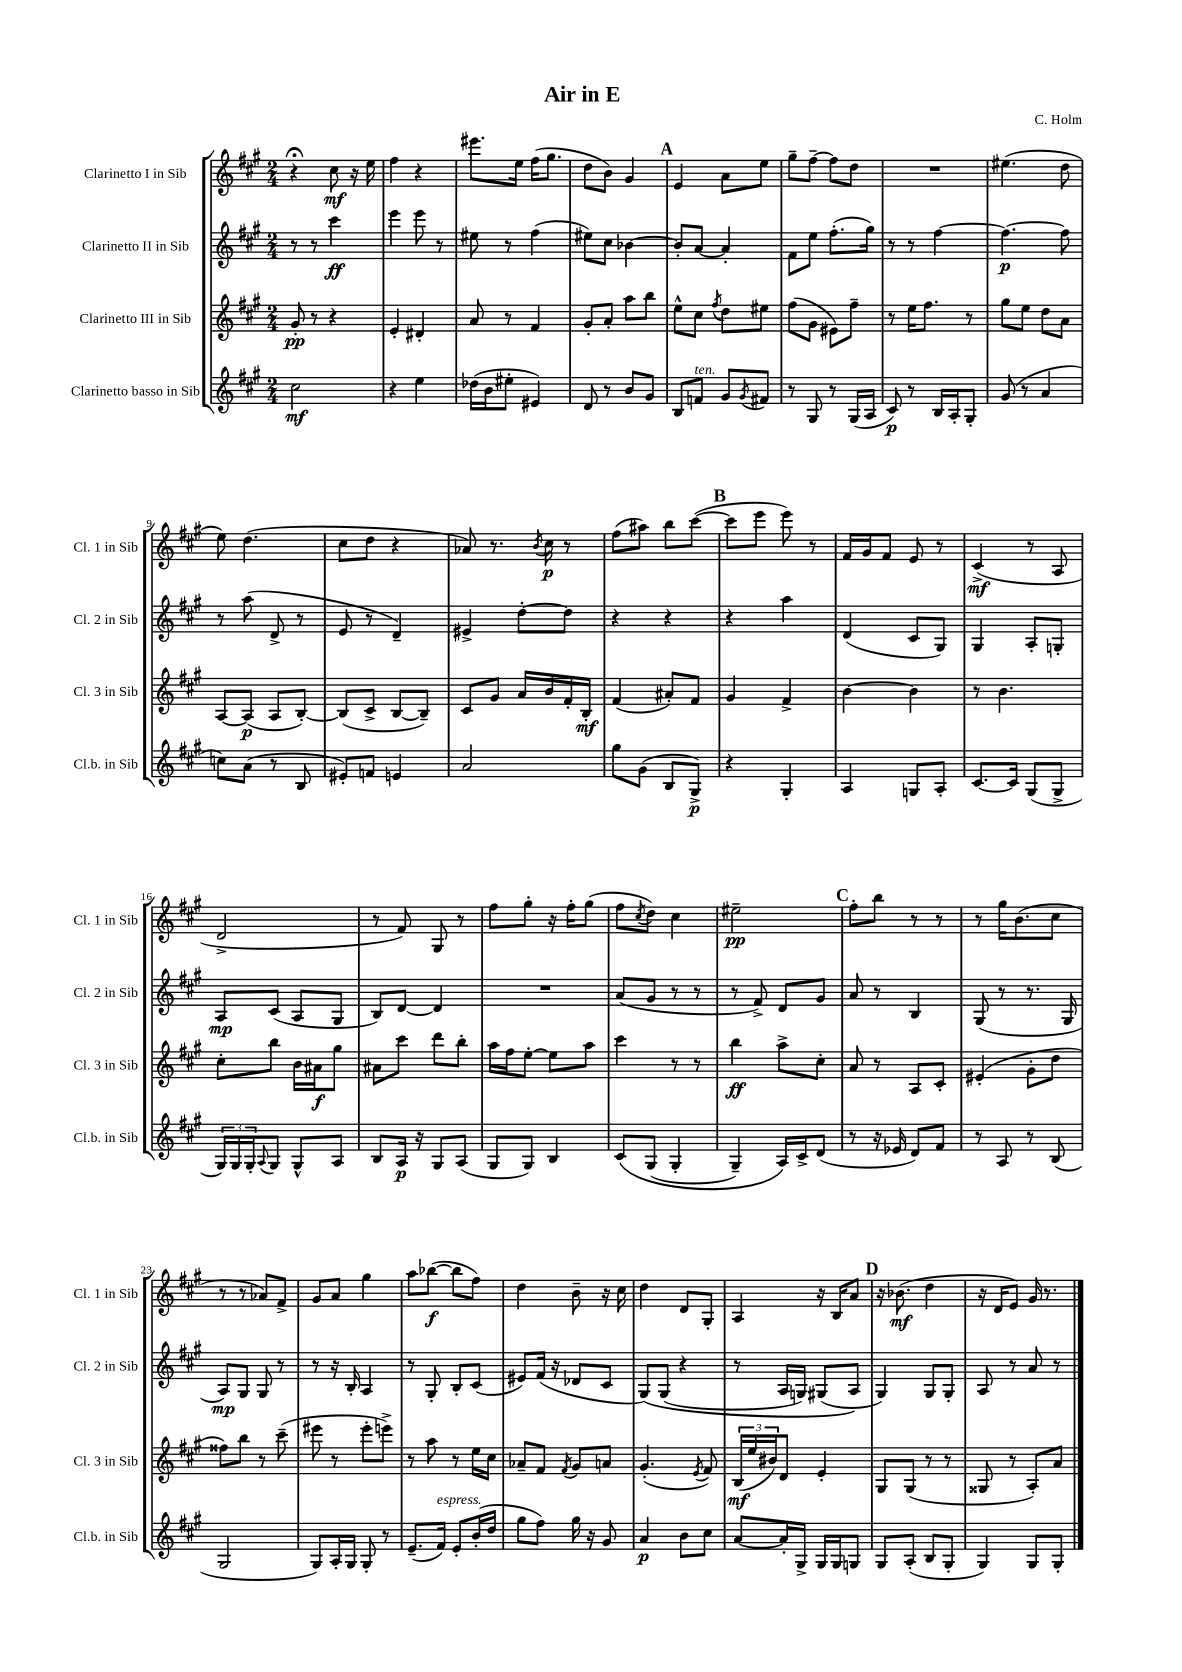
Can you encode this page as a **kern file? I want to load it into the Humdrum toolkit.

**kern	**dynam	**kern	**dynam	**kern	**dynam	**kern	**dynam
*part4	*part4	*part3	*part3	*part2	*part2	*part1	*part1
*staff4	*staff4	*staff3	*staff3	*staff2	*staff2	*staff1	*staff1
*I"Clarinetto basso in Sib	*	*I"Clarinetto III in Sib	*	*I"Clarinetto II in Sib	*	*I"Clarinetto I in Sib	*
*I'Cl.b. in Sib	*	*I'Cl. 3 in Sib	*	*I'Cl. 2 in Sib	*	*I'Cl. 1 in Sib	*
*clefG2	*	*clefG2	*	*clefG2	*	*clefG2	*
*k[f#c#g#]	*	*k[f#c#g#]	*	*k[f#c#g#]	*	*k[f#c#g#]	*
*M2/4	*	*M2/4	*	*M2/4	*	*M2/4	*
=1	=1	=1	=1	=1	=1	=1	=1
2cc#\	mf	8g#'/	pp	8r	.	4r;<	.
.	.	8r	.	8r	.	.	.
.	.	4r	.	4ccc#\	ff	8cc#\	mf
.	.	.	.	.	.	16r	.
.	.	.	.	.	.	16ee\	.
=2	=2	=2	=2	=2	=2	=2	=2
4r	.	4e'/	.	4eee\	.	4ff#\	.
4ee\	.	4d#X'/	.	8eee\	.	4r	.
.	.	.	.	8r	.	.	.
=3	=3	=3	=3	=3	=3	=3	=3
(16dd-X\LL	.	8a/	.	8ee#X\	.	8.eee#X\L	.
16b\J	.	.	.	.	.	.	.
8ee#X'\J	.	8r	.	8r	.	.	.
.	.	.	.	.	.	16ee\Jk	.
4e#X/)	.	4f#/	.	(4ff#\	.	(16ff#\KL	.
.	.	.	.	.	.	8.gg#\J	.
=4	=4	=4	=4	=4	=4	=4	=4
8d/	.	8g#'/L	.	8ee#X\L)	.	8dd\L	.
8r	.	8a'/J	.	8cc#\J	.	8b\J)	.
8b/L	.	8aa\L	.	[4b-X\	.	4g#/	.
8g#/J	.	8bb\J	.	.	.	.	.
!!LO:REH:place=s1:t=A
=5	=5	=5	=5	=5	=5	=5	=5
8B/L	.	8ee^^\L	.	8b-'/L]	.	4e/	.
!LO:TX:a:i:t=ten.	!	!	!	!	!	!	!
8fn/J	.	8cc#\J	.	[8a/J	.	.	.
.	.	8qff#/	.	.	.	.	.
8g#/L	.	8dd\L	.	4a'/]	.	8a\L	.
8qg#/	.	.	.	.	.	.	.
8f#X/J	.	8ee#X\J	.	.	.	8ee\J	.
=6	=6	=6	=6	=6	=6	=6	=6
8r	.	(8ff#\L	.	8f#\L	.	8gg#~\L	.
8G#/	.	8g#\J	.	8ee\J	.	[8ff#~\J	.
8r	.	8e#X\L)	.	(8.ff#'\L	.	8ff#\L]	.
(16G#/LL	.	8ff#~\J	.	.	.	8dd\J	.
16A/JJ	.	.	.	16gg#\Jk)	.	.	.
=7	=7	=7	=7	=7	=7	=7	=7
8c#/)	p	8r	.	8r	.	2r	.
8r	.	16ee\KL	.	8r	.	.	.
.	.	8.ff#\J	.	.	.	.	.
16B/LL	.	.	.	[4ff#\	.	.	.
16A'/J	.	.	.	.	.	.	.
8G#'/J	.	8r	.	.	.	.	.
=8	=8	=8	=8	=8	=8	=8	=8
(8g#/	.	8gg#\L	.	4.ff#\_	p	(4.ee#X\	.
8r	.	8ee\J	.	.	.	.	.
4a/	.	8dd\L	.	.	.	.	.
.	.	8a\J	.	8ff#\]	.	8dd\	.
!!LO:LB:g=z
=9	=9	=9	=9	=9	=9	=9	=9
8ccn\L)	.	[8A/L	.	8r	.	8ee\)	.
(8a\J	.	(8A/J]	p	(8aa\	.	(4.dd\	.
8r	.	8A/L	.	8d^/	.	.	.
8B/	.	[8B'/J)	.	8r	.	.	.
=10	=10	=10	=10	=10	=10	=10	=10
8e#X'/L)	.	(8B/L]	.	8e/	.	8cc#\L	.
8fn/J	.	8c#^/J	.	8r	.	8dd\J	.
4en/	.	[8B/L	.	4d~/)	.	4r	.
.	.	8B~/J])	.	.	.	.	.
=11	=11	=11	=11	=11	=11	=11	=11
2a/	.	8c#/L	.	4e#X^/	.	8a-X/)	.
.	.	8g#/J	.	.	.	8.r	.
.	.	16a/LL	.	[8dd'\L	.	.	.
.	.	.	.	.	.	8qb/	.
.	.	16b/	.	.	.	16cc#\	p
.	.	16f#'/	.	8dd\J]	.	8r	.
.	.	16B'/JJ	mf	.	.	.	.
=12	=12	=12	=12	=12	=12	=12	=12
8gg#\L	.	(4f#/	.	4r	.	(8ff#\L	.
(8g#\J	.	.	.	.	.	8aa#X\J)	.
8B/L	.	8a#X'/L)	.	4r	.	8bb\L	.
8G#^/J)	p	8f#/J	.	.	.	([8ccc#\J	.
!!LO:REH:place=s1:t=B
=13	=13	=13	=13	=13	=13	=13	=13
4r	.	4g#/	.	4r	.	8ccc#\L]	.
.	.	.	.	.	.	8eee\J	.
4G#'/	.	4f#^/	.	4aa\	.	8eee\)	.
.	.	.	.	.	.	8r	.
=14	=14	=14	=14	=14	=14	=14	=14
4A/	.	[4b\	.	(4d/	.	16f#/LL	.
.	.	.	.	.	.	16g#/J	.
.	.	.	.	.	.	8f#/J	.
8Gn/L	.	4b\]	.	8c#/L	.	8e/	.
8A'/J	.	.	.	8G#/J)	.	8r	.
=15	=15	=15	=15	=15	=15	=15	=15
[8.c#/L	.	8r	.	4G#/	.	(4c#^/	mf
.	.	4.b\	.	.	.	.	.
16c#/Jk]	.	.	.	.	.	.	.
(8G#/L	.	.	.	8A'/L	.	8r	.
8G#^/J	.	.	.	8Gn'/J	.	8A/	.
!!LO:LB:g=z
=16	=16	=16	=16	=16	=16	=16	=16
24G#/LL)	.	8cc#'\L	.	8A/L	mp	2d^/	.
24G#/	.	.	.	.	.	.	.
24G#'/J	.	.	.	.	.	.	.
8qqA/	.	.	.	.	.	.	.
8G#/J	.	8bb\J	.	(8c#/J	.	.	.
8G#^^/L	.	16b\LL	.	8A/L	.	.	.
.	.	16a#X\J	f	.	.	.	.
8A/J	.	8gg#\J	.	8G#/J	.	.	.
=17	=17	=17	=17	=17	=17	=17	=17
8B/L	.	8a#X\L	.	8B/L)	.	8r	.
16A/Jk	p	8ccc#\J	.	[8d/J	.	8f#/)	.
16r	.	.	.	.	.	.	.
8G#/L	.	8ddd\L	.	4d/]	.	8G#/	.
(8A/J	.	8bb'\J	.	.	.	8r	.
=18	=18	=18	=18	=18	=18	=18	=18
8G#/L	.	16aa\LL	.	2r	.	8ff#\L	.
.	.	16ff#\J	.	.	.	.	.
8G#/J)	.	[8ee'\J	.	.	.	8gg#'\J	.
4B/	.	8ee\L]	.	.	.	16r	.
.	.	.	.	.	.	16ff#'\KL	.
.	.	8aa\J	.	.	.	(8gg#\J	.
=19	=19	=19	=19	=19	=19	=19	=19
(8c#/L	.	4ccc#\	.	(8a/L	.	8ff#\L	.
.	.	.	.	.	.	8qcc#/	.
(8G#/J	.	.	.	8g#/J	.	8dd\J)	.
4G#'/	.	8r	.	8r	.	4cc#\	.
.	.	8r	.	8r	.	.	.
=20	=20	=20	=20	=20	=20	=20	=20
4G#~/)	.	4bb\	ff	8r	.	2ee#X~\	pp
.	.	.	.	8f#^/)	.	.	.
16A/LL)	.	8aa^\L	.	8d/L	.	.	.
16c#^/J	.	.	.	.	.	.	.
(8d/J	.	8cc#'\J	.	8g#/J	.	.	.
!!LO:REH:place=s1:t=C
=21	=21	=21	=21	=21	=21	=21	=21
8r	.	8a/	.	8a/	.	8ff#'\L	.
16r	.	8r	.	8r	.	8bb\J	.
16e-X/	.	.	.	.	.	.	.
8d/L)	.	8A/L	.	4B/	.	8r	.
8f#/J	.	8c#'/J	.	.	.	8r	.
=22	=22	=22	=22	=22	=22	=22	=22
8r	.	(4e#X'/	.	(8G#/	.	8r	.
8A/	.	.	.	8r	.	16gg#\KL	.
.	.	.	.	.	.	(8.b\	.
8r	.	8g#'\L	.	8.r	.	.	.
(8B/	.	8dd\J	.	.	.	8cc#\J	.
.	.	.	.	16G#/	.	.	.
!!LO:LB:g=z
=23	=23	=23	=23	=23	=23	=23	=23
2G#/	.	8ff##X\L)	.	8A/L)	mp	8r	.
.	.	8bb\J	.	8G#/J	.	8r	.
.	.	8r	.	8G#/	.	8a-X/L)	.
.	.	(8ccc#~\	.	8r	.	8f#^/J	.
=24	=24	=24	=24	=24	=24	=24	=24
8G#/L)	.	8eee#X\	.	8r	.	8g#/L	.
16A'/L	.	8r	.	16r	.	8a/J	.
16G#/JJ	.	.	.	16B'/	.	.	.
8G#'/	.	8eee#'\L	.	4A/	.	4gg#\	.
8r	.	8eeen^\J)	.	.	.	.	.
=25	=25	=25	=25	=25	=25	=25	=25
(8.e~/L	.	8r	.	8r	.	8aa\L	.
.	.	8aa\	.	8G#'/	.	([8bb-X\J	f
!LO:TX:a:i:t=espress.	!	!	!	!	!	!	!
16f#/Jk)	.	.	.	.	.	.	.
8e'/L	.	8r	.	8B'/L	.	8bb-\L]	.
(16b'/L	.	16ee\LL	.	(8c#/J	.	8ff#\J)	.
16dd/JJ	.	16cc#\JJ	.	.	.	.	.
=26	=26	=26	=26	=26	=26	=26	=26
8gg#\L	.	8a-X~/L	.	8e#X/L)	.	4dd\	.
8ff#\J)	.	8f#/J	.	(16f#/Jk	.	.	.
.	.	.	.	16r	.	.	.
.	.	8qf#/	.	.	.	.	.
16gg#\	.	8g#/L	.	8d-X/L	.	8b~\	.
16r	.	.	.	.	.	.	.
8g#/	.	8an/J	.	8c#/J	.	16r	.
.	.	.	.	.	.	16cc#\	.
=27	=27	=27	=27	=27	=27	=27	=27
4a/	p	(4.g#'/	.	(8G#/L)	.	4dd\	.
.	.	.	.	(8G#/J	.	.	.
8b\L	.	.	.	4r	.	8d/L	.
.	.	8qe/	.	.	.	.	.
8cc#\J	.	8f#/)	.	.	.	8G#'/J	.
=28	=28	=28	=28	=28	=28	=28	=28
[8a/L	.	(24B/LL	mf	8r	.	4A/	.
.	.	24ee/	.	.	.	.	.
.	.	24b#X/J)	.	.	.	.	.
16a'/L]	.	8d/J	.	16A/LL	.	.	.
16G#^/JJ	.	.	.	16Gn/JJ)	.	.	.
16G#/LL	.	4e'/	.	(8G#X/L	.	16r	.
16G#/J	.	.	.	.	.	16B/KL	.
8Gn/J	.	.	.	8A/J)	.	8a/J	.
!!LO:REH:place=s1:t=D
=29	=29	=29	=29	=29	=29	=29	=29
8G#/L	.	8G#/L	.	4G#/)	.	16r	.
.	.	.	.	.	.	(8.b-X\	mf
(8A'/J	.	(8G#/J	.	.	.	.	.
8B/L	.	8r	.	8G#/L	.	4dd\	.
8G#'/J	.	8r	.	8G#'/J	.	.	.
=30	=30	=30	=30	=30	=30	=30	=30
4G#/)	.	8G##X/	.	8A/	.	16r	.
.	.	.	.	.	.	16d/KL	.
.	.	8r	.	8r	.	8e/J)	.
8G#/L	.	8A'/L)	.	8a/	.	16g#/	.
.	.	.	.	.	.	8.r	.
8G#'/J	.	8a/J	.	8r	.	.	.
==	==	==	==	==	==	==	==
*-	*-	*-	*-	*-	*-	*-	*-
